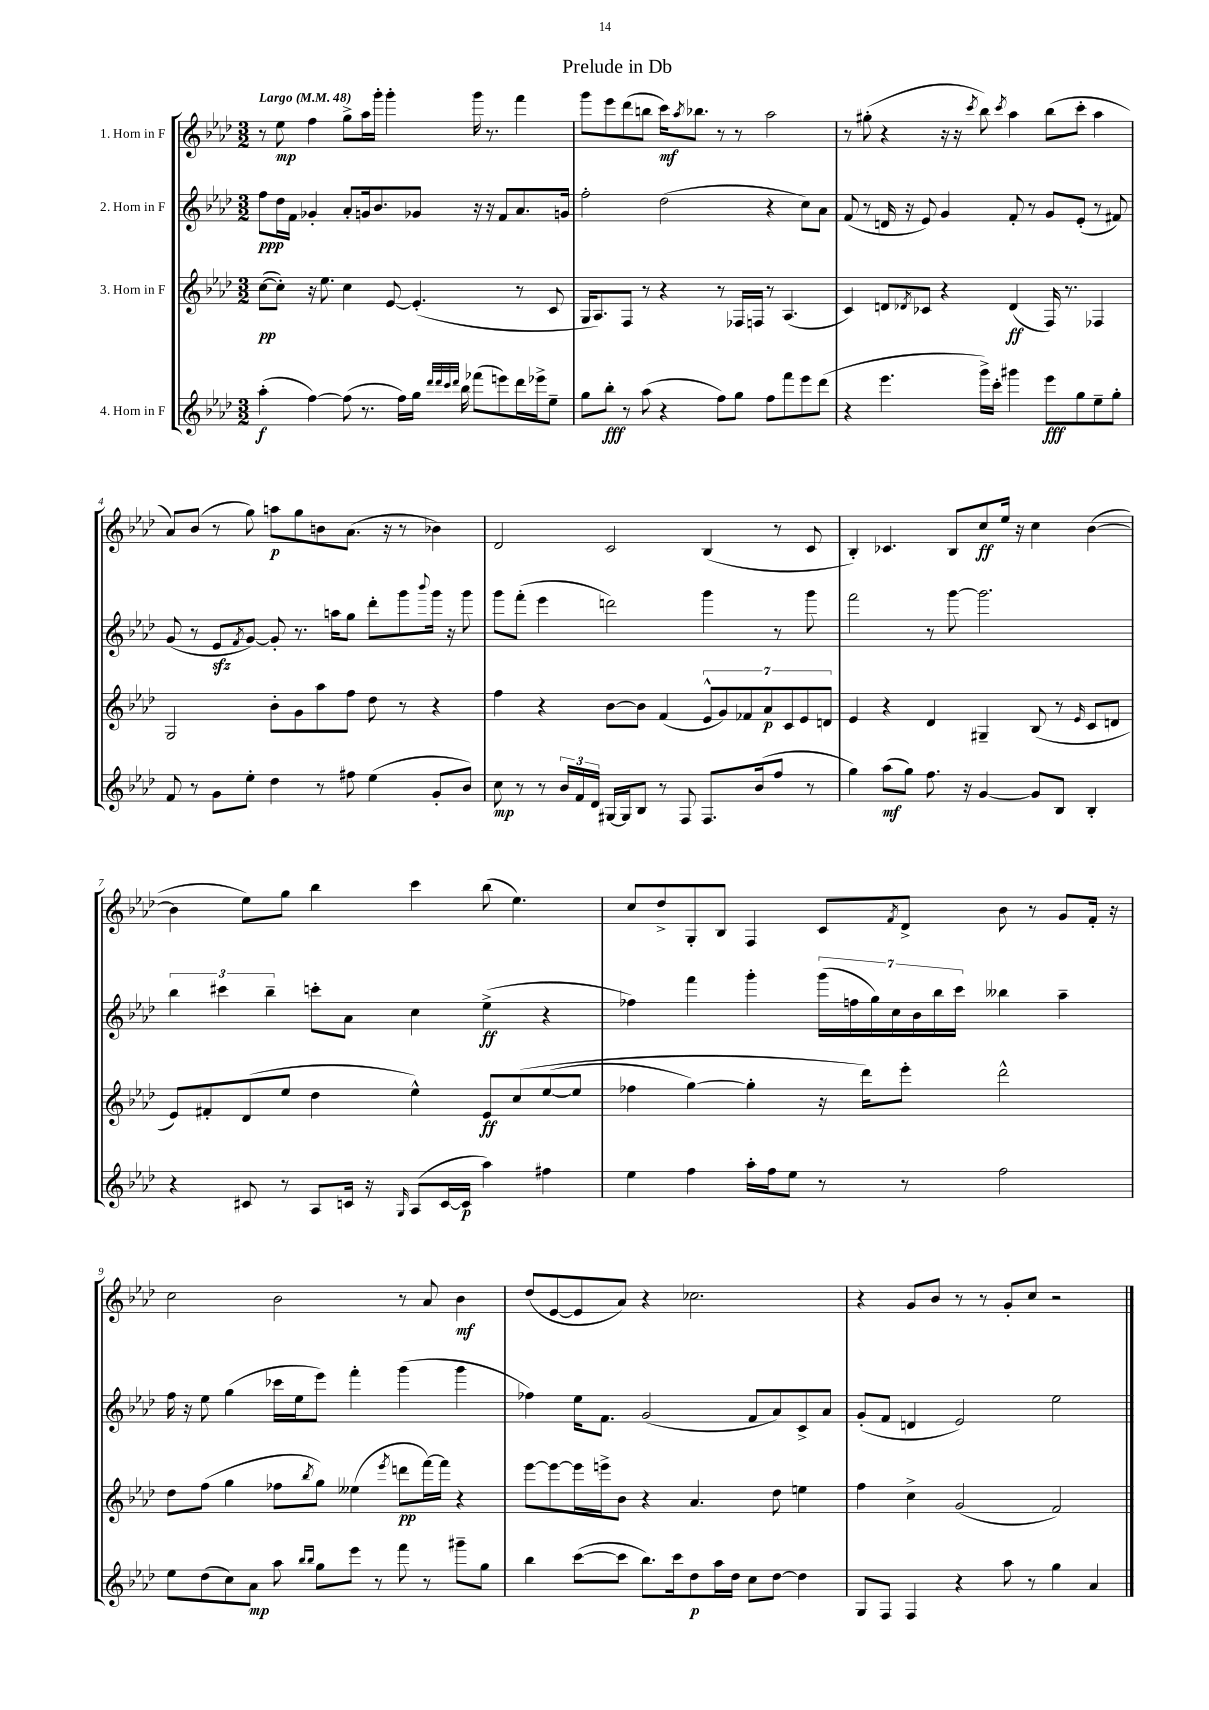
\header { title = "Prelude in Db" }
<<
\new StaffGroup <<
\new Staff = "s0" \with { instrumentName = "1. Horn in F" } {
    \clef treble \key aes \major \numericTimeSignature \time 3/2 \tempo "Largo" 4 = 48
    r8 ees''8\mp f''4 g''8-> aes''16 g'''16-. g'''4-. g'''16 r8. f'''4 |
    g'''8 ees'''8 des'''8( b''8 c'''16\mf) \acciaccatura { aes''8 } bes''8. r8 r8 aes''2 |
    r8 gis''8-.( r4 r16 r16 \acciaccatura { c'''8 } bes''8) \acciaccatura { c'''8 } aes''4 bes''8( c'''8-. aes''4 |
    aes'8) bes'8( r8 g''8) a''8\p g''8 b'8 aes'8.( r16 r8 bes'4) |
    des'2 c'2 bes4( r8 c'8 |
    bes4-.) ces'4. bes8 c''8\ff ees''16 r16 c''4 bes'4~( |
    bes'4 ees''8) g''8 bes''4 c'''4 bes''8( ees''4.) |
    c''8 des''8-> g8-. bes8 f4 c'8 \acciaccatura { f'8 } des'8-> bes'8 r8 g'8 f'16-. r16 |
    c''2 bes'2 r8 aes'8 bes'4\mf |
    des''8( ees'8~ ees'8 aes'8) r4 ces''2. |
    r4 g'8 bes'8 r8 r8 g'8-. c''8 r2 \bar "|." |
}
\new Staff = "s1" \with { instrumentName = "2. Horn in F" } {
    \clef treble \key aes \major \numericTimeSignature \time 3/2
    f''8\ppp des''16 f'16 ges'4-. aes'8-. g'16 bes'8. ges'8 r16 r16 f'8 aes'8. g'16 |
    f''2-. des''2( r4 c''8) aes'8 |
    f'8( r8 d'16 r16 ees'8) g'4 f'8-. r8 g'8 ees'8-.( r8 fis'8) |
    g'8( r8 ees'8\sfz \acciaccatura { f'8 } g'8~) g'8-. r8. a''16 g''8 des'''8-. g'''8 \appoggiatura { bes'''8 } g'''16 r16 g'''8 |
    g'''8 f'''8-.( ees'''4 d'''2) g'''4 r8 g'''8 |
    f'''2 r8 g'''8~ g'''2. |
    \tuplet 3/2 { bes''4 cis'''4 bes''4-- } c'''8-. aes'8 c''4 ees''4->\ff( r4 |
    fes''4) f'''4 g'''4-. \tuplet 7/4 { g'''16( f''16 g''16) c''16 bes'16 bes''16 c'''16 } beses''4 aes''4-- |
    f''16 r16 ees''8 g''4( ces'''16 ees''16 ees'''8) f'''4-. g'''4( g'''4 |
    fes''4) ees''16 f'8. g'2( f'8 aes'8) c'8-> aes'8 |
    g'8-.( f'8 d'4 ees'2) ees''2 \bar "|." |
}
\new Staff = "s2" \with { instrumentName = "3. Horn in F" } {
    \clef treble \key aes \major \numericTimeSignature \time 3/2
    c''8~\pp( c''8-.) r16 ees''8. c''4 ees'8~ ees'4.-.( r8 c'8 |
    g16 aes8.) f8 r8 r4 r8 fes16 f16 r8 aes4.( |
    c'4) d'8 \acciaccatura { des'8 } ces'8 r4 des'4\ff( f16) r8. fes4 |
    g2 bes'8-. g'8 aes''8 f''8 des''8 r8 r4 |
    f''4 r4 bes'8~ bes'8 f'4( \tuplet 7/4 { ees'8-^ g'8) fes'8 aes'8\p c'8 ees'8 d'8 } |
    ees'4 r4 des'4 gis4-- bes8( r8 \grace { ees'16 } c'8 d'8 |
    ees'8) fis'8-. des'8( ees''8 des''4 ees''4-^) ees'8\ff c''8\( ees''8~( ees''8 |
    fes''4 g''4~) g''4-. r16 des'''16\) ees'''8-. des'''2-^ |
    des''8 f''8( g''4 fes''8 \acciaccatura { bes''8 } g''8) eeses''4( \acciaccatura { ees'''8 } d'''8\pp f'''16~) f'''16 r4 |
    ees'''8~ ees'''8~ ees'''16 e'''16-> bes'8 r4 aes'4. des''8 e''4 |
    f''4 c''4-> g'2( f'2) \bar "|." |
}
\new Staff = "s3" \with { instrumentName = "4. Horn in F" } {
    \clef treble \key aes \major \numericTimeSignature \time 3/2
    aes''4-.\f( f''4~) f''8( r8. f''16) g''16 \grace { des'''32 des'''32 c'''32 des'''32 } bes''16 fes'''8( e'''8) des'''16 ees'''16-> ees''8-- |
    g''8 bes''8-.\fff r8 aes''8( r4 f''8) g''8 f''8 f'''8 ees'''8 des'''8( |
    r4 ees'''4. g'''16->) c'''16-. gis'''4 ees'''8\fff g''8 ees''8-- g''8-. |
    f'8 r8 g'8 ees''8-. des''4 r8 fis''8 ees''4( g'8-. bes'8) |
    c''8\mp r8 r8 \tuplet 3/2 { bes'16 f'16 des'16 } gis16~ gis16 bes8 r8 f8 f8. bes'16( f''8 r8 |
    g''4) aes''8\mf( g''8) f''8. r16 g'4~ g'8 bes8 bes4-. |
    r4 cis'8 r8 aes8 c'16 r16 \grace { g16 } aes8( c'16~ c'16\p aes''4) fis''4 |
    ees''4 f''4 aes''16-. f''16 ees''8 r8 r8 f''2 |
    ees''8 des''8( c''8) aes'8\mp aes''8 \grace { bes''16 bes''16 } g''8 ees'''8 r8 f'''8 r8 gis'''8-- g''8 |
    bes''4 c'''8~( c'''8 bes''8.) c'''16 des''8\p aes''16 des''16 c''8 des''8~ des''4 |
    g8 f8 f4 r4 aes''8 r8 g''4 aes'4 \bar "|." |
}
>>
>>
